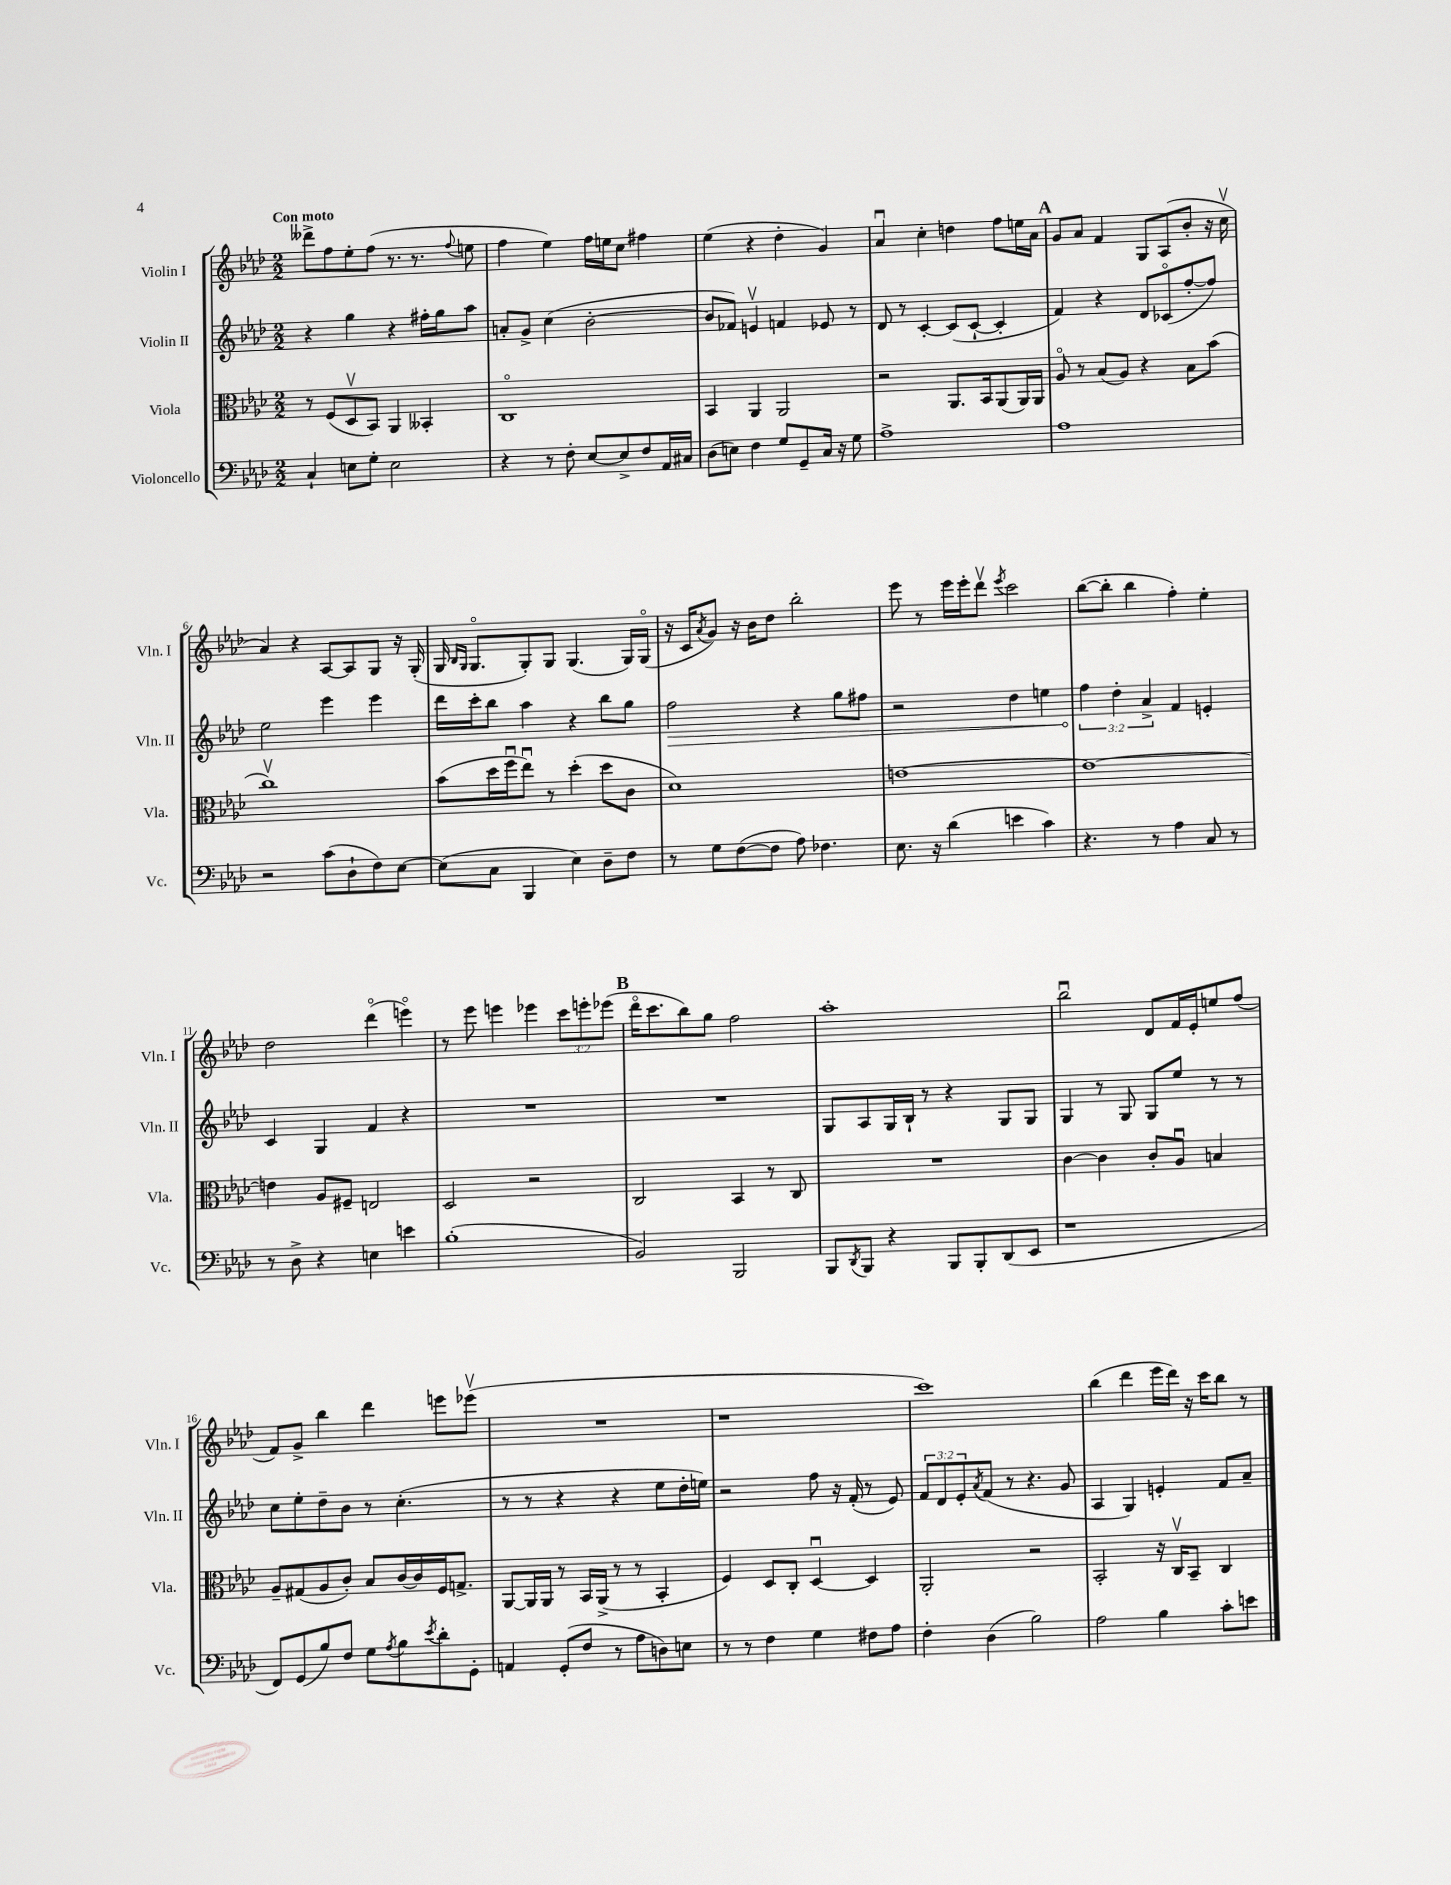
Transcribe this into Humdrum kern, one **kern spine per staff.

**kern	**kern	**kern	**kern
*staff4	*staff3	*staff2	*staff1
*clefF4	*clefC3	*clefG2	*clefG2
*k[b-e-a-d-]	*k[b-e-a-d-]	*k[b-e-a-d-]	*k[b-e-a-d-]
*M2/2	*M2/2	*M2/2	*M2/2
4C`/	8r	4r	8ddd--^\L
.	(8F/L	.	8ff\
8E\L	8D-v/	4gg\	8ee-'\
8G'\J	8BB-/J)	.	(8ff\J
2E\	4AA-/	4r	8.r
.	.	.	8.r
.	4BB--'/	16ff#'\LL	.
.	.	16gg\J	.
.	.	.	8qqff/
.	.	8aa-\J	8ee\
=	=	=	=
4r	1Co	8a'/L	4ff\
.	.	8g^/J	.
8r	.	(4cc\	4ee-\)
8F'\	.	.	.
[8E-/L	.	[2b-'\	16ff\LL
.	.	.	16ee\J
8E-^/]	.	.	8cc\J
8F/	.	.	4ff#\
16AA-/L	.	.	.
16C#/JJ	.	.	.
=	=	=	=
(8D-\L	4BB-/	8b-/]L	(4ee-\
8E\J)	.	8f-/J)	.
4F\	4AA-/	4ev/	4r
8G/L	2AA-/	4f/	4dd-'\
8GG~/	.	.	.
16C/Jk	.	8e-/	4g/)
16r	.	.	.
8G\	.	8r	.
=	=	=	=
1A-^	2r	8d-/	4a-u/
.	.	8r	.
.	.	[4c'/	4cc'\
.	8.AA-/L	(8c/]L	4dd\
.	.	[8c`/J	.
.	16BB-/k	.	.
.	(8AA-/	4c'/]	8ff\L
.	16AA-/L)	.	16ee\L
.	16AA-/JJ	.	16a-\JJ
=	=	=	=
1A-	8A-o/	4f/)	8g/L
.	8r	.	8a-/J
.	(8B-/L	4r	4f/
.	8A-/J)	.	.
.	4r	8d-/L	8G/L
.	.	(8c-o/	(8A-/
.	8B-\L	[8ff'/	8b-'/J
.	(8b-\J	8ff/]J)	16r
.	.	.	16ccv\
=	=	=	=
2r	1ccv)	2ee-\	4a-/)
.	.	.	4r
(8c\L	.	4eee-\	[8A-/L
8D-`\	.	.	8A-/]
8F\)	.	4eee-\	8G/J
[8E-\J	.	.	16r
.	.	.	(16G'/
=	=	=	=
(8E-\]L	(8b-\L	16ddd-\LL	16G/
.	.	.	16qqB-/LL
.	.	.	16qqG/JJ
.	.	16ccc'\J	8.Go/L
8C\J	16dd-\L	8bb-\J	.
.	16ffu\J	.	.
4BBB-/	8ee-u\J)	4aa-\	8G'/)
.	8r	.	8G/J
4E-\)	(4dd-'\	4r	(4.G/
8D-~\L	8dd-\L	8bb-\L	.
8F\J	8c\J	8gg\J	16G/LL)
.	.	.	(16Go/JJ
=	=	=	=
8r	1d-)	2ff\	16r
.	.	.	16c/LK
.	.	.	8qa-/
8G\L	.	.	8g/J)
([8F\	.	.	16r
.	.	.	16b-\LK
8F\]J	.	.	8dd-\J
8A-\)	.	4r	2bb-'\
4.F-\	.	.	.
.	.	8gg\L	.
.	.	8ff#\J	.
=	=	=	=
8.E-\	[1e	2r	8eee-\
.	.	.	8r
16r	.	.	.
(4d-\	.	.	16eee-\LL
.	.	.	16eee-'\J
.	.	.	8ddd-v\J
.	.	.	8qeee-/
4e\	.	4dd-\	2ccc\
4c\)	.	4ee\	.
=	=	=	=
4.r	1e_	6ff\	([8bb-\L
.	.	.	8bb-'\]J
.	.	6dd-'\	.
.	.	.	4bb-\
.	.	6a-^/	.
8r	.	.	.
4A-\	.	4f/	4ff'\)
8C/	.	4e'/	4ee-'\
8r	.	.	.
=	=	=	=
8r	4e\]	4c/	2dd-\
8D-^\	.	.	.
4r	8A-/L	4G/	.
.	8F#~/J	.	.
4E\	2E/	4f/	(4ddd-o\
4e\	.	4r	4eeeo\)
=	=	=	=
(1B-'	2D-/	1r	8r
.	.	.	8eee-\
.	.	.	4eee\
.	2r	.	4eee-\
.	.	.	12ccc\L
.	.	.	12eee'\
.	.	.	(12eee-\J
=	=	=	=
2BB-/)	2C/	1r	16ddd-o\LK
.	.	.	8.ccc\
.	.	.	8bb-\)
.	.	.	8gg\J
2BBB-/	4BB-/	.	2ff\
.	8r	.	.
.	8C/	.	.
=	=	=	=
8BBB-/L	1r	8G/L	1aa-'
8qDD-/	.	.	.
8BBB-/J	.	8A-/	.
4r	.	16G/L	.
.	.	16B-`/JJ	.
.	.	8r	.
8BBB-/L	.	4r	.
8BBB-'/	.	.	.
(8DD-/	.	8G/L	.
8EE-/J	.	8G/J	.
=	=	=	=
1r	[4c\	4G/	2bb-u\
.	4c\]	8r	.
.	.	8G/	.
.	8c'/L	8G/L	8d-/L
.	8A-u/J	8ee-/J	16f/L
.	.	.	16e-'/J
.	4B/	8r	8ee/
.	.	8r	(8ff/J
=	=	=	=
8FF/L)	8A-~/L	8cc\L	8f/L)
(8GG/	(8G#/	8ee-'\	8g^/J
8B-/)	8A-/	8dd-~\	4bb-\
8F/J	8c'/J)	8b-\J	.
8G\L	8B-/L	8r	4ddd-\
8qA-/	.	.	.
8B-\	[16c/L	(4.cc'\	.
.	16c/]	.	.
8qe-/	.	.	.
8d-'\	16F/J	.	8eee\L
.	8.G^/J	.	.
8GG'\J	.	.	(8eee-v\J
=	=	=	=
4AA/	[8AA-/L	8r	1r
.	16AA-/]L	8r	.
.	16AA-/JJ	.	.
(8GG'/L	8r	4r	.
8F/J	16BB-/LL	.	.
.	(16AA-^/JJ	.	.
8r	8r	4r	.
8A-\L	8r	.	.
8D\)	4BB-'/	8ee-\L	.
8E\J	.	16dd-'\L	.
.	.	16ee\JJ)	.
=	=	=	=
8r	4F/)	2r	1r
8r	.	.	.
4F\	8D-/L	.	.
.	8C'/J	.	.
4G\	[4D-u/	8ff\	.
.	.	16r	.
.	.	(16f'/	.
8F#\L	4D-/]	8r	.
8A-\J	.	8e-/)	.
=	=	=	=
4F'\	2AA-'/	12f/L	1ccc)
.	.	12d-/	.
.	.	12e-'/	.
.	.	8qa-/	.
(4D-\	.	(8f/J	.
.	.	8r	.
2B-\)	2r	4.r	.
.	.	8g/	.
=	=	=	=
2A-\	2BB-'/	4A-/	(4bb-\
.	.	4G/)	4ddd-\
4B-\	16r	4e'/	16eee-\LL
.	16Cv/LK	.	16ddd-\JJ)
.	8BB-~/J	.	16r
.	.	.	16ccc\LK
8c'\L	4C/	8f/L	8bb-\J
8e\J	.	8a-~/J	8r
==	==	==	==
*-	*-	*-	*-
